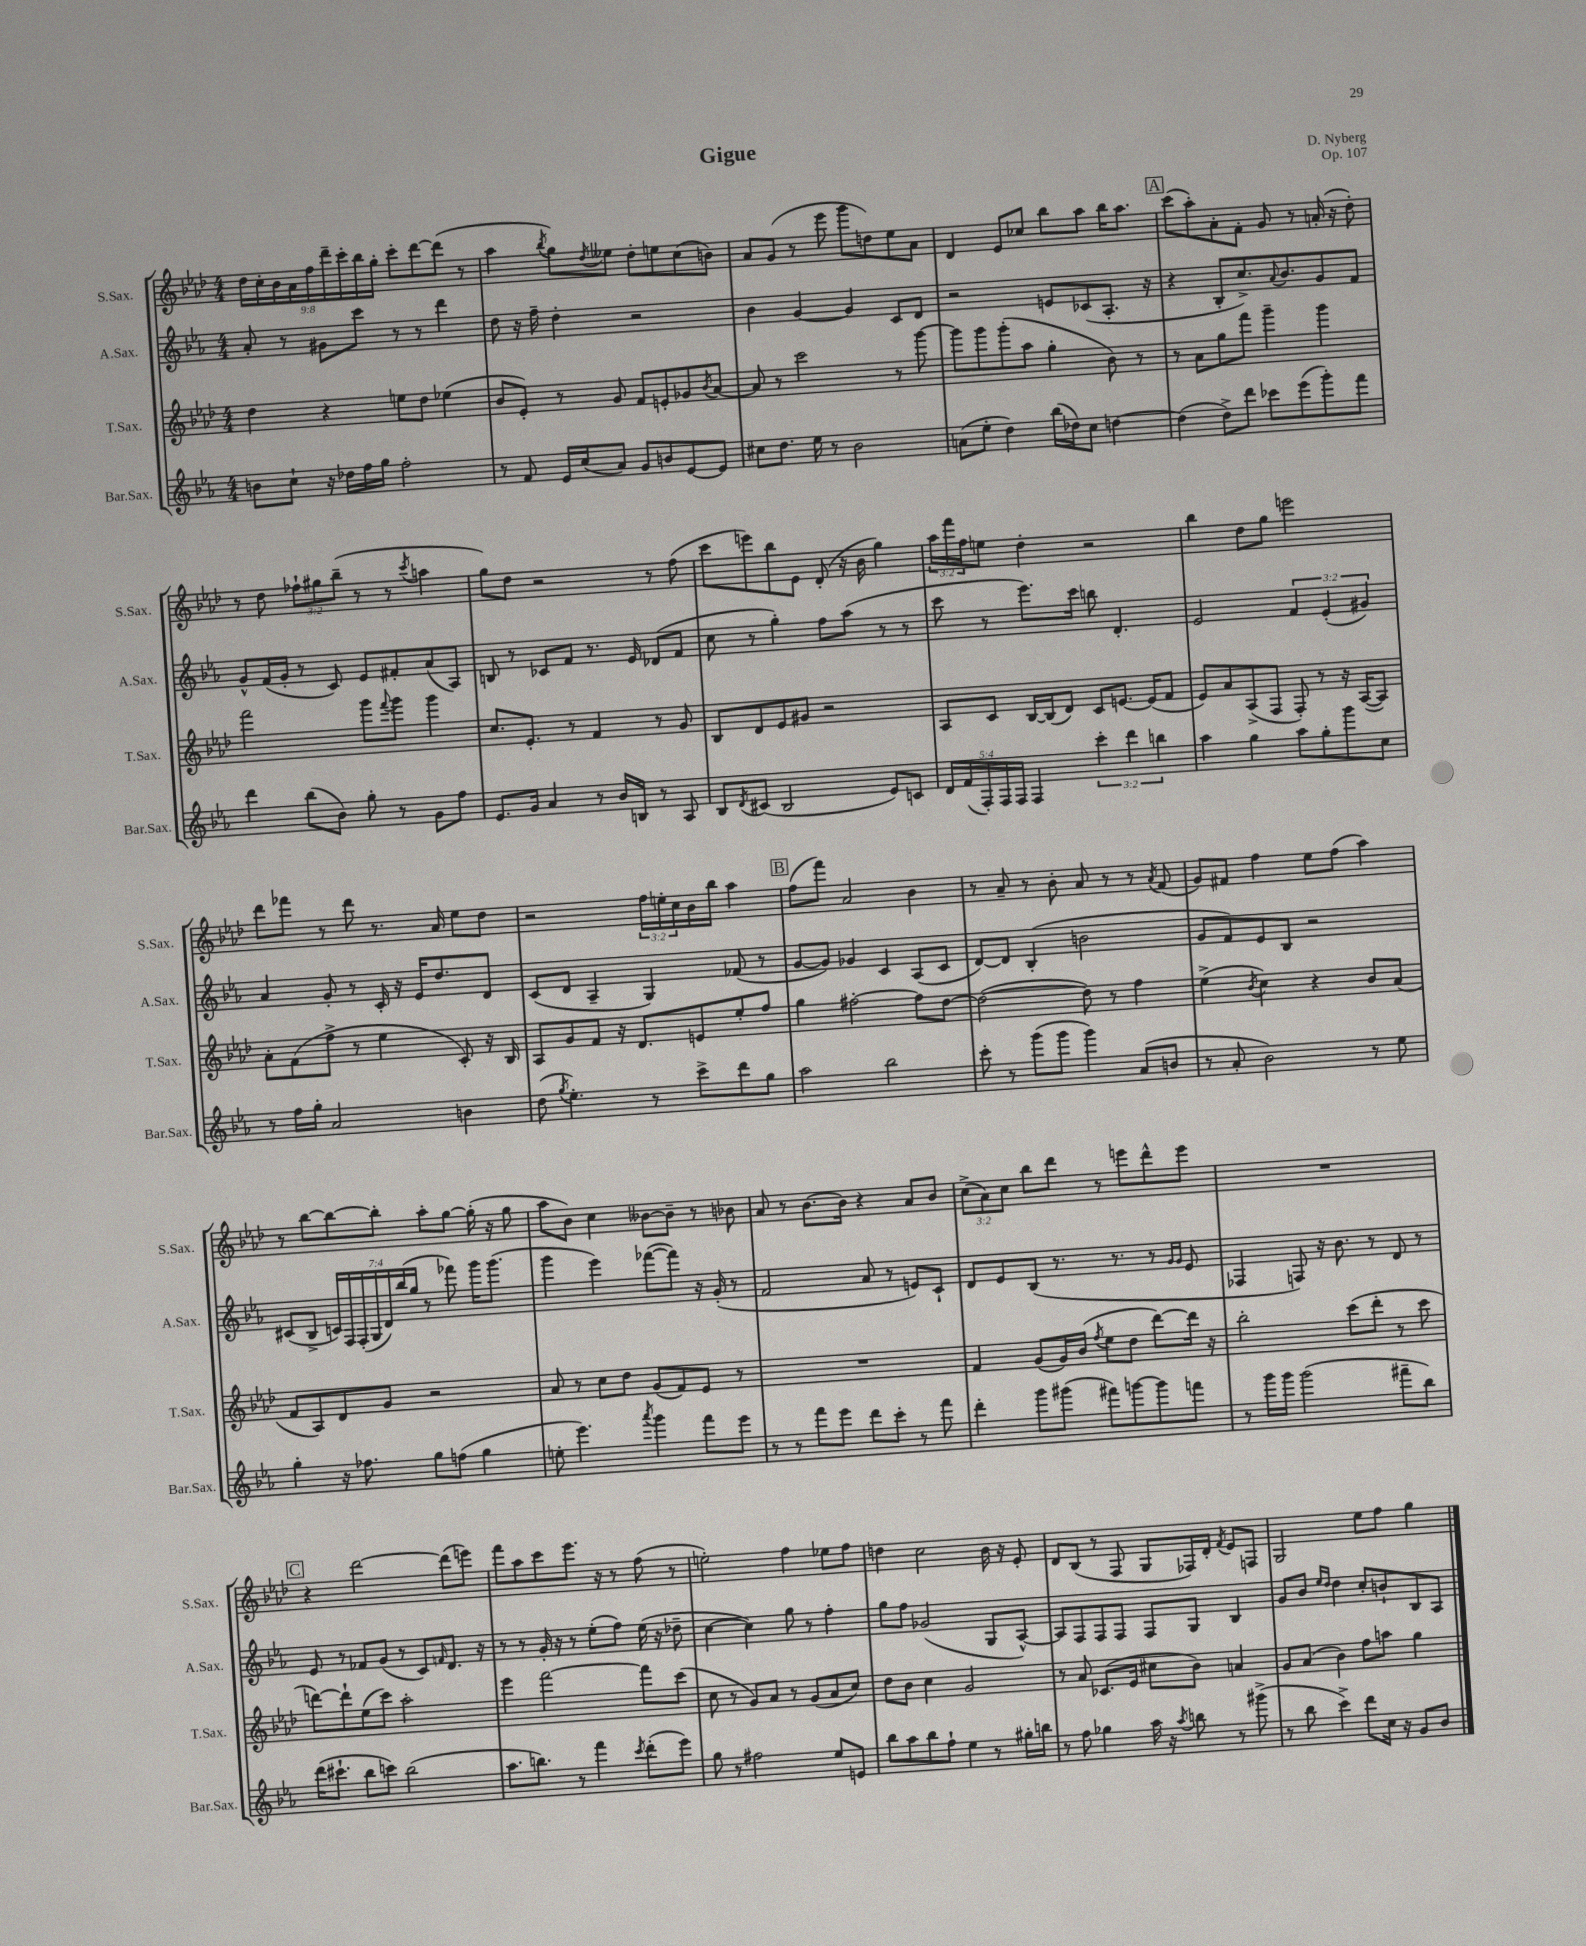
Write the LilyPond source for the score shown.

\header { title = "Gigue" composer = "D. Nyberg" opus = "Op. 107" }
<<
\new StaffGroup <<
\new Staff = "s0" \with { instrumentName = "S.Sax." shortInstrumentName = "S.Sax." } {
    \clef treble \key aes \major \numericTimeSignature \time 4/4 \override Staff.TupletNumber.text = #tuplet-number::calc-fraction-text
    \tuplet 9/8 { des''16 c''16-. bes'16 aes'16 f''16 des'''16-- c'''16-. bes''16 g''16-. } c'''8-. des'''8~ des'''8( r8 |
    aes''4 \acciaccatura { bes''8 } g''8) \acciaccatura { des''8 } eeses''8 des''8-. e''8 c''8( b'8) |
    aes'8 g'8( r8 ees'''8 g'''8 d''8) ees''8 aes'8 |
    des'4 ees'8 ces''8 bes''8 aes''8 bes''16 aes''8. |
    \mark \markup { \box "A" } c'''8( aes''8-.) aes'8-. f'8-. g'8 r8 a'16-.( r16 des''8-.) |
    r8 des''8 \tuplet 3/2 { fes''8-! gis''8 bes''8--( } r8 r8 \acciaccatura { c'''8 } a''4 |
    g''8) des''8 r2 r8 f''8( |
    c'''8 e'''8) bes''8 ees'8 des'8-.( r16 bes'16 g''4) |
    \tuplet 3/2 { aes''16 f'''16 f''16 } e''8 des''4-. r2 |
    bes''4 des''8 g''8 e'''2 |
    des'''8 fes'''8 r8 des'''8 r8. aes'16 ees''8 des''8 |
    r2 \tuplet 3/2 { f''16 e''16-. c''16 } bes'16 bes''16 aes''4 |
    \mark \markup { \box "B" } f''8( f'''8) aes'2 bes'4 |
    r8 aes'8-- r8 bes'8-. aes'8 r8 r8 \acciaccatura { aes'8 } f'8( |
    g'8) fis'8 f''4 ees''8 f''8( aes''4) |
    r8 bes''8~ bes''8~ bes''8-. aes''8-. g''8~ g''16-.( r16 g''8 |
    aes''8 bes'8) c''4 beses'8~ beses'8-- r8 bes'8 |
    aes'8 r8 bes'8.~ bes'16 r4 aes'8 bes'8 |
    \tuplet 3/2 { c''8->( aes'8) c''8 } bes''8 des'''8 r8 e'''8 des'''8-^ e'''8 |
    R1 |
    \mark \markup { \box "C" } r4 des'''2~ des'''8( e'''8) |
    f'''8 aes''8 c'''8 ees'''8. r16 r8 f''8( r8 |
    e''2-.) f''4 ees''8 f''8 |
    d''4 c''2 bes'16 r16 ees'8-. |
    des'8 bes8( r8 f8 g8 fes16) des'16-. \acciaccatura { f'8 } ees'8 f8 |
    g2 ees''8 f''8 g''4 \bar "|." |
}
\new Staff = "s1" \with { instrumentName = "A.Sax." shortInstrumentName = "A.Sax." } {
    \clef treble \key ees \major \numericTimeSignature \time 4/4 \override Staff.TupletNumber.text = #tuplet-number::calc-fraction-text
    aes'8-. r8 gis'8 c'''8 r8 r8 d'''4 |
    d''8 r16 f''16-- d''4-. r2 |
    bes'4 g'4~ g'4 c'8 d'8 |
    r2 e'8 ces'8( aes8.-. r16 |
    \mark \markup { \box "A" } r4 bes8-. c''8.->) \appoggiatura { aes'8 } bes'8. g'8 f'8 |
    g'8-^ f'16( g'16-. r8 c'8) ees'8 fis'8-. aes'8( aes8) |
    b8 r8 ces'8 f'8 r8. ees'16 des'8( f'8 |
    c''8 r8 g''4-.) f''8 aes''8( r8 r8 |
    c'''8 r8 ees'''8.) c'''16 b''8 d'4.-. |
    ees'2 \tuplet 3/2 { f'4 ees'4-.( gis'4) } |
    aes'4 g'8-. r8 c'16-. r16 ees'16 d''8. d'8 |
    c'8( d'8 aes4-- g4) fes'8( r8 |
    \mark \markup { \box "B" } g'8~ g'8) ges'4 c'4 aes8( c'8 |
    d'8~) d'8 bes4-.( b'2 |
    g'8 f'8) ees'8 bes8 r2 |
    cis'8( bes8-> \tuplet 7/4 { c'16) f16 f16-.( g16 d'16) bes''16( g''16 } r8 fes'''8) g'''16 g'''8.( |
    g'''4 ees'''4) fes'''8~( fes'''8) r16 g'16-.( r8 |
    f'2 aes'8 r8 e'8) c'8-! |
    d'8 ees'8 bes8( r8. r8. r8 \grace { g'16 g'16 } ees'8 |
    fes4 f8) r16 bes'8. r8 d'8 r8 |
    \mark \markup { \box "C" } ees'8 r8 fes'8 g'8( r8 c'8) \grace { f'16 } d'8. r16 |
    r8 r8 g'16-. r16 r8 ees''8-.( f''8) ees''16( r16 des''8-- |
    c''4~ c''4) g''8 r8 f''4-. |
    g''8 f''8 ges'2( g8 aes8~-^) |
    aes8 f8 f8 f8 f8 g8 bes4 |
    g'8 bes'8 \grace { ees''16 d''16 } d''4 c''8-. b'8-! bes8 aes8 \bar "|." |
}
\new Staff = "s2" \with { instrumentName = "T.Sax." shortInstrumentName = "T.Sax." } {
    \clef treble \key aes \major \numericTimeSignature \time 4/4
    des''4 r4 e''8 des''8 ees''4( |
    bes'8 ees'8-.) r8 g'8 f'8 e'8-. ges'8 \acciaccatura { bes'8 } aes'8~ |
    aes'8 r8 c'''2 r8 g'''8~ |
    g'''8 g'''8 g'''8-.( aes''8 g''4-. bes'8) r8 |
    \mark \markup { \box "A" } r8 aes'8 g''8 f'''8 g'''4-- g'''4 |
    f'''2 g'''8 \appoggiatura { f'''8 } g'''8 g'''4 |
    c''8. ees'8.-. r8 f'4 r8 g'8 |
    bes8 des'8 ees'8 gis'8 r2 |
    aes8 c'8 bes16~ bes16( des'8) c'8 e'8.~ e'16( f'8 |
    ees'8) aes'8 aes8->( f8 f8-.) r8 r16 aes16~( aes8) |
    aes'8-. f'8( f''8-> r8 ees''4 c'8-.) r16 bes16 |
    aes8 g'8 f'8 r16 des'8. e'8 ees''8-. f''8 |
    \mark \markup { \box "B" } g''4 fis''2~-. fis''8 des''8~ |
    des''2~( des''8) r8 f''4 |
    ees''4->( \acciaccatura { bes'8 } c''4) r4 bes'8 aes'8( |
    f'8 aes8) des'8 g'8 r2 |
    aes'8 r8 c''8 des''8 g'8( f'8) ees'8 r8 |
    R1 |
    f'4 g'8( g'16) bes'16( \acciaccatura { f''8 } ees''8 des''8 des'''8~) des'''16 r16 |
    bes''2-. c'''8( des'''8-. r8 c'''8 |
    \mark \markup { \box "C" } d'''8~) d'''8-! ees''8( c'''8) aes''2-. |
    ees'''4 f'''2~ f'''8 c'''8( |
    c''8 r8 g'8) aes'8 r8 g'8( aes'8 c''8) |
    des''8 bes'8 c''4 g'2 |
    r8 aes'8 ces'8.( ees'16 cis''8 bes'8) a'4 |
    g'8 aes'8( bes'4) f''8 a''8 g''4 \bar "|." |
}
\new Staff = "s3" \with { instrumentName = "Bar.Sax." shortInstrumentName = "Bar.Sax." } {
    \clef treble \key ees \major \numericTimeSignature \time 4/4 \override Staff.TupletNumber.text = #tuplet-number::calc-fraction-text
    b'8 c''8-! r16 des''16 f''16 g''16 f''2-. |
    r8 f'8 ees'16 c''16( aes'8) g'8 b'8 ees'8~ ees'8 |
    cis''8 d''8. ees''16 r8 bes'2 |
    a'8( ees''8-. d''4) bes''16( des''16) c''8 d''4~ |
    \mark \markup { \box "A" } d''4( d''8->) d'''8 ces'''8 ees'''8( g'''8-.) f'''8 |
    d'''4 bes''8( bes'8) g''8-. r8 g'8 f''8 |
    ees'8. g'16 aes'4 r8 bes'16 b16 r8 aes8 |
    bes8 \acciaccatura { d'8 } cis'8( bes2 ees'8) c'8 |
    \tuplet 5/4 { d'16 f'16( f16-.) f16 f16 } f4 \tuplet 3/2 { c'''4-. d'''4 b''4 } |
    aes''4 g''4 aes''8 g''8-. g'''8 c''8 |
    r8 f''16 g''16-. aes'2 b'4 |
    d''8( \acciaccatura { g''8 } ees''4.-.) r8 c'''8-> d'''8 g''8 |
    \mark \markup { \box "B" } aes''2 bes''2 |
    c'''8-. r8 g'''8( g'''8 g'''4) aes'8( b'8 |
    r8 aes'8-. bes'2) r8 ees''8 |
    g''4-. r16 fes''8. g''8 f''8( g''4 |
    e''8-. ees'''4.) \acciaccatura { aes'''8 } g'''4 f'''8 ees'''8 |
    r8 r8 f'''8 ees'''8 d'''8 c'''8-. r8 f'''8 |
    d'''4-. g'''8 gis'''8( fis'''8) g'''8~ g'''8 f'''8 |
    r8 g'''16 g'''16 g'''2( fis'''8-- bes''8) |
    \mark \markup { \box "C" } d'''16( cis'''8.-! bes''8 c'''8) bes''2( |
    aes''8. b''8.) r8 f'''4 \acciaccatura { c'''8 } d'''8-.( ees'''8) |
    g''8 r8 fis''2 ees''8 e'8 |
    bes''8 aes''8 bes''8 f''8-! ees''4 r8 gis''16-. b''16 |
    r8 f''8 ges''4 aes''16 r16 \acciaccatura { aes''8 } b''8 r8 gis'''8->( |
    r8 bes''8 c'''4->) d'''8 c''16 r16 g'8 bes'8 \bar "|." |
}
>>
>>
\layout { \context { \Score \remove "Bar_number_engraver" } }
